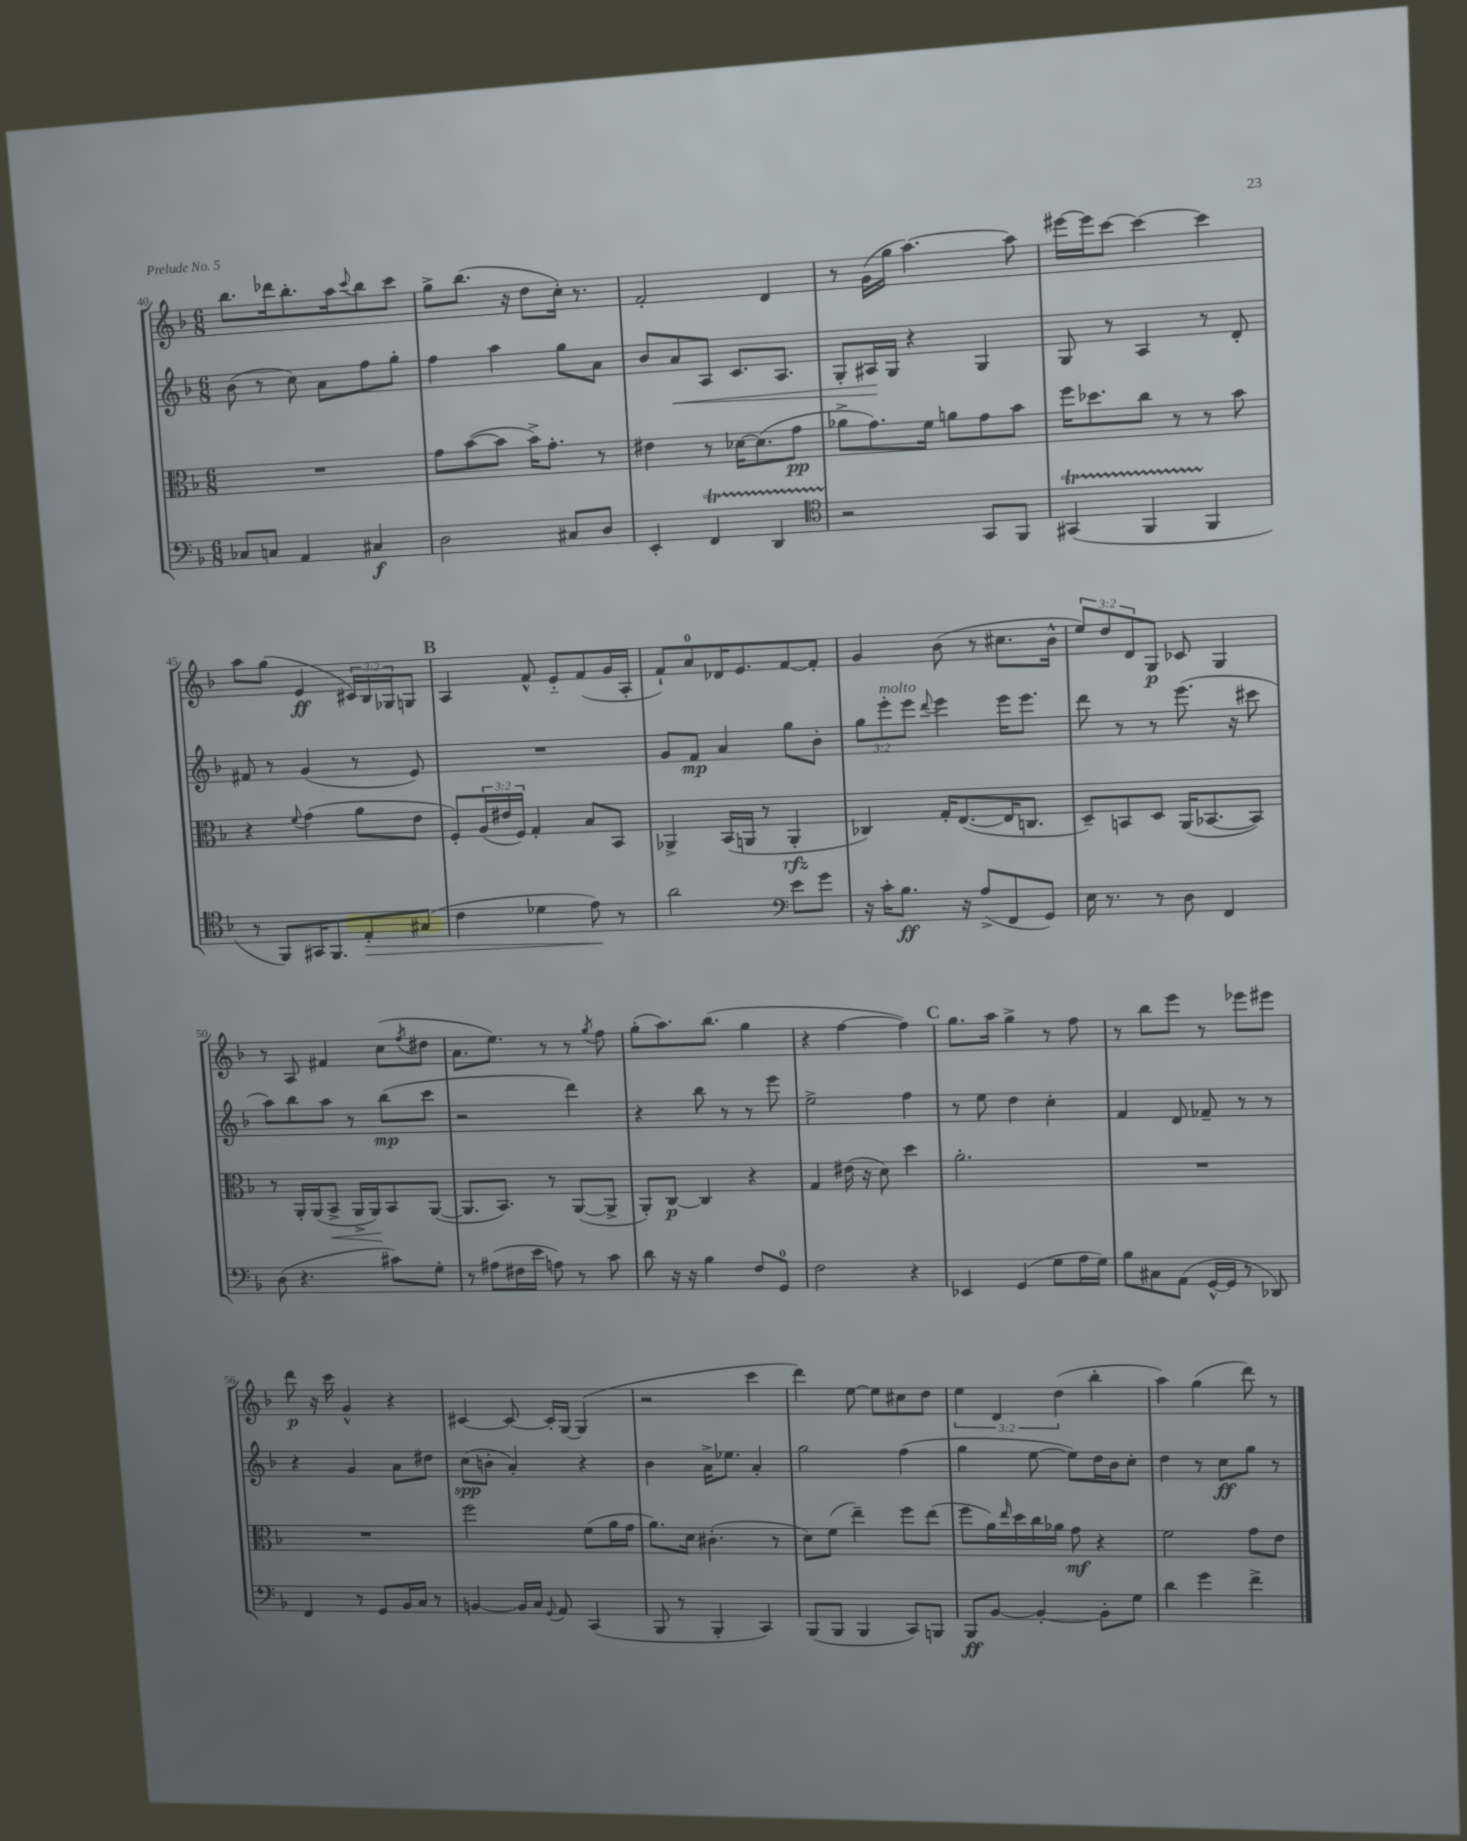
<<
\new StaffGroup <<
\new Staff = "s0" {
    \clef treble \key f \major \numericTimeSignature \time 6/8 \override Staff.TupletNumber.text = #tuplet-number::calc-fraction-text
    bes''8. des'''16 bes''8.-. a''16 \appoggiatura { c'''8 } bes''8 c'''8 |
    g''8-> bes''8.( r16 d''8 c''16-.) r8. |
    f'2-. d'4 |
    r8 g'16( g''16 a''4.~) a''8 |
    eis'''16~ eis'''16 c'''8~ c'''4~ c'''4 |
    a''8 g''8( e'4\ff \tuplet 3/2 { cis'16) bes16 ges16 } g8 |
    \mark \markup { \bold "B" } a4 f'8-^ e'8-_ f'8( g'16 a16-. |
    f'8-!) a'8-0 des'16 e'8. f'8~ f'8-. |
    g'4 bes'8( r8 cis''8. bes'16-^ |
    \tuplet 3/2 { e''8) d''8 d'8 } g8\p ces'8 g4 |
    r8 a8 fis'4 c''8( \acciaccatura { f''8 } dis''8 |
    a'8. e''8.) r8 r8 \acciaccatura { g''8 } f''8 |
    g''8-.( a''8.) bes''8.( g''4 |
    r4 f''4~ f''4) |
    \mark \markup { \bold "C" } g''8. a''16 g''4-> r8 f''8 |
    r8 bes''8 e'''8 r8 ees'''8 eis'''8 |
    d'''8\p r16 c'''16 g'4-^ r4 |
    cis'4~ cis'8~ cis'16-. g16~ g4( |
    r2 c'''4 |
    d'''4) e''8~ e''8 cis''8 d''8 |
    \tuplet 3/2 { e''4 d'4 d''4( } bes''4-. |
    a''4) g''4( d'''8) r8 \bar "|." |
}
\new Staff = "s1" {
    \clef treble \key f \major \numericTimeSignature \time 6/8 \override Staff.TupletNumber.text = #tuplet-number::calc-fraction-text
    bes'8( r8 c''8) a'8 f''8 g''8-. |
    f''4 a''4 g''8 a'8 |
    bes'8 a'8\< a8 c'8. a8. |
    g8-. ais16\! g16 r4 g4 |
    g8 r8 a4 r8 d'8-. |
    fis'8 r8 g'4( r8 e'8) |
    \mark \markup { \bold "B" } R2. |
    g'8 f'8\mp a'4 g''8 bes'8-. |
    \tuplet 3/2 { g''8 e'''8-.^\markup { \italic "molto" } e'''8 } \appoggiatura { d'''8 } e'''4 e'''16 e'''8. |
    d'''8 r8 r8 e'''8.( r16 cis'''8 |
    a''8) bes''8 a''8 r8 bes''8\mp( c'''8 |
    r2 d'''4) |
    r4 bes''8 r8 r8 e'''8 |
    e''2-> f''4 |
    \mark \markup { \bold "C" } r8 e''8 d''4 c''4-. |
    f'4 d'8 fes'8-- r8 r8 |
    r4 g'4 a'8 dis''8 |
    c''8\spp( b'8-. a'4-.) r4 |
    bes'4 a'16-> ees''8. a'4-. |
    g''2 f''4( |
    g''4 e''8~ e''8) d''16 bes'16 c''8-. |
    d''4 r8 c''8\ff g''8 r8 \bar "|." |
}
\new Staff = "s2" {
    \clef alto \key f \major \numericTimeSignature \time 6/8 \override Staff.TupletNumber.text = #tuplet-number::calc-fraction-text
    R2. |
    g'8 bes'8~( bes'8 bes'16->) g'8.-. r8 |
    eis'4 r8 des'16~ des'8.( g'8\pp |
    aes'8-> g'8.) f'16 a'8 g'8 bes'8 |
    f''16 des''8. c''8 r8 r8 bes'8 |
    r4 \appoggiatura { f'8 } g'4( a'8 e'8 |
    \mark \markup { \bold "B" } f8-.) \tuplet 3/2 { a16( eis'16 f16) } g4-. bes8 bes,8 |
    aes,4-> bes,16( a,16 r8 a,4-.\rfz |
    ces4) g16-. e8.~( e16 c8. |
    d8--) b,8 d8 a,16( bes,8.~ bes,8) |
    r8 a,16-. a,16( bes,8->\< a,16-> a,16\!) bes,8 a,8~( |
    a,8. bes,8.) r8 a,8~( a,8-> |
    a,8-.) c8~\p c4 r4 |
    g4 eis'16( r16 d'8) d''4 |
    \mark \markup { \bold "C" } a'2.-. |
    R2. |
    R2. |
    f''2 f'8( a'16 g'16 |
    a'8.) d'16 cis'4.-.( r8 |
    d'8) f'8( e''4--) f''8 e''8( |
    f''8 a'16) \grace { e''16 } d''16 c''16 aes'16 g'8\mf r4 |
    f'2 g'8 e'8 \bar "|." |
}
\new Staff = "s3" {
    \clef bass \key f \major \numericTimeSignature \time 6/8
    ces8 c8 a,4 cis4\f |
    d2 cis8 d8 |
    e,4-. f,4\startTrillSpan d,4 |
    \clef tenor r2\stopTrillSpan g,8 f,8 |
    gis,4\startTrillSpan( f,4 f,4\stopTrillSpan |
    r8 f,8) gis,16 f,8. e8-.\> gis8( |
    \mark \markup { \bold "B" } c'4 des'4 e'8\!) r8 |
    a'2 \clef bass e'8 g'8 |
    r16 c'16-. bes8.\ff r16 a8->( f,8 g,8) |
    e16 r8. r8 d8 f,4 |
    d8( r4. cis'8) g8-. |
    r8 ais8( fis16 e'16 a8) r8 c'8 |
    d'8 r16 r16 bes4 f8 g,8-0 |
    f2 r4 |
    \mark \markup { \bold "C" } ees,4 g,4( g8 a16 g16) |
    bes8 cis8 a,8( g,16~-^ g,16 r8 des,8) |
    f,4 r8 g,8 bes,16 c16 r8 |
    b,4~ b,16 c16 \appoggiatura { g,8 } a,8 c,4( |
    bes,,8 r8 bes,,4-. c,4) |
    bes,,8( bes,,8 bes,,4 c,8) b,,8 |
    bes,,8\ff bes,8~ bes,4~-. bes,8-. g8 |
    d'4 g'4 f'4-> \bar "|." |
}
>>
>>
\layout { \context { \Score currentBarNumber = #40 } }
